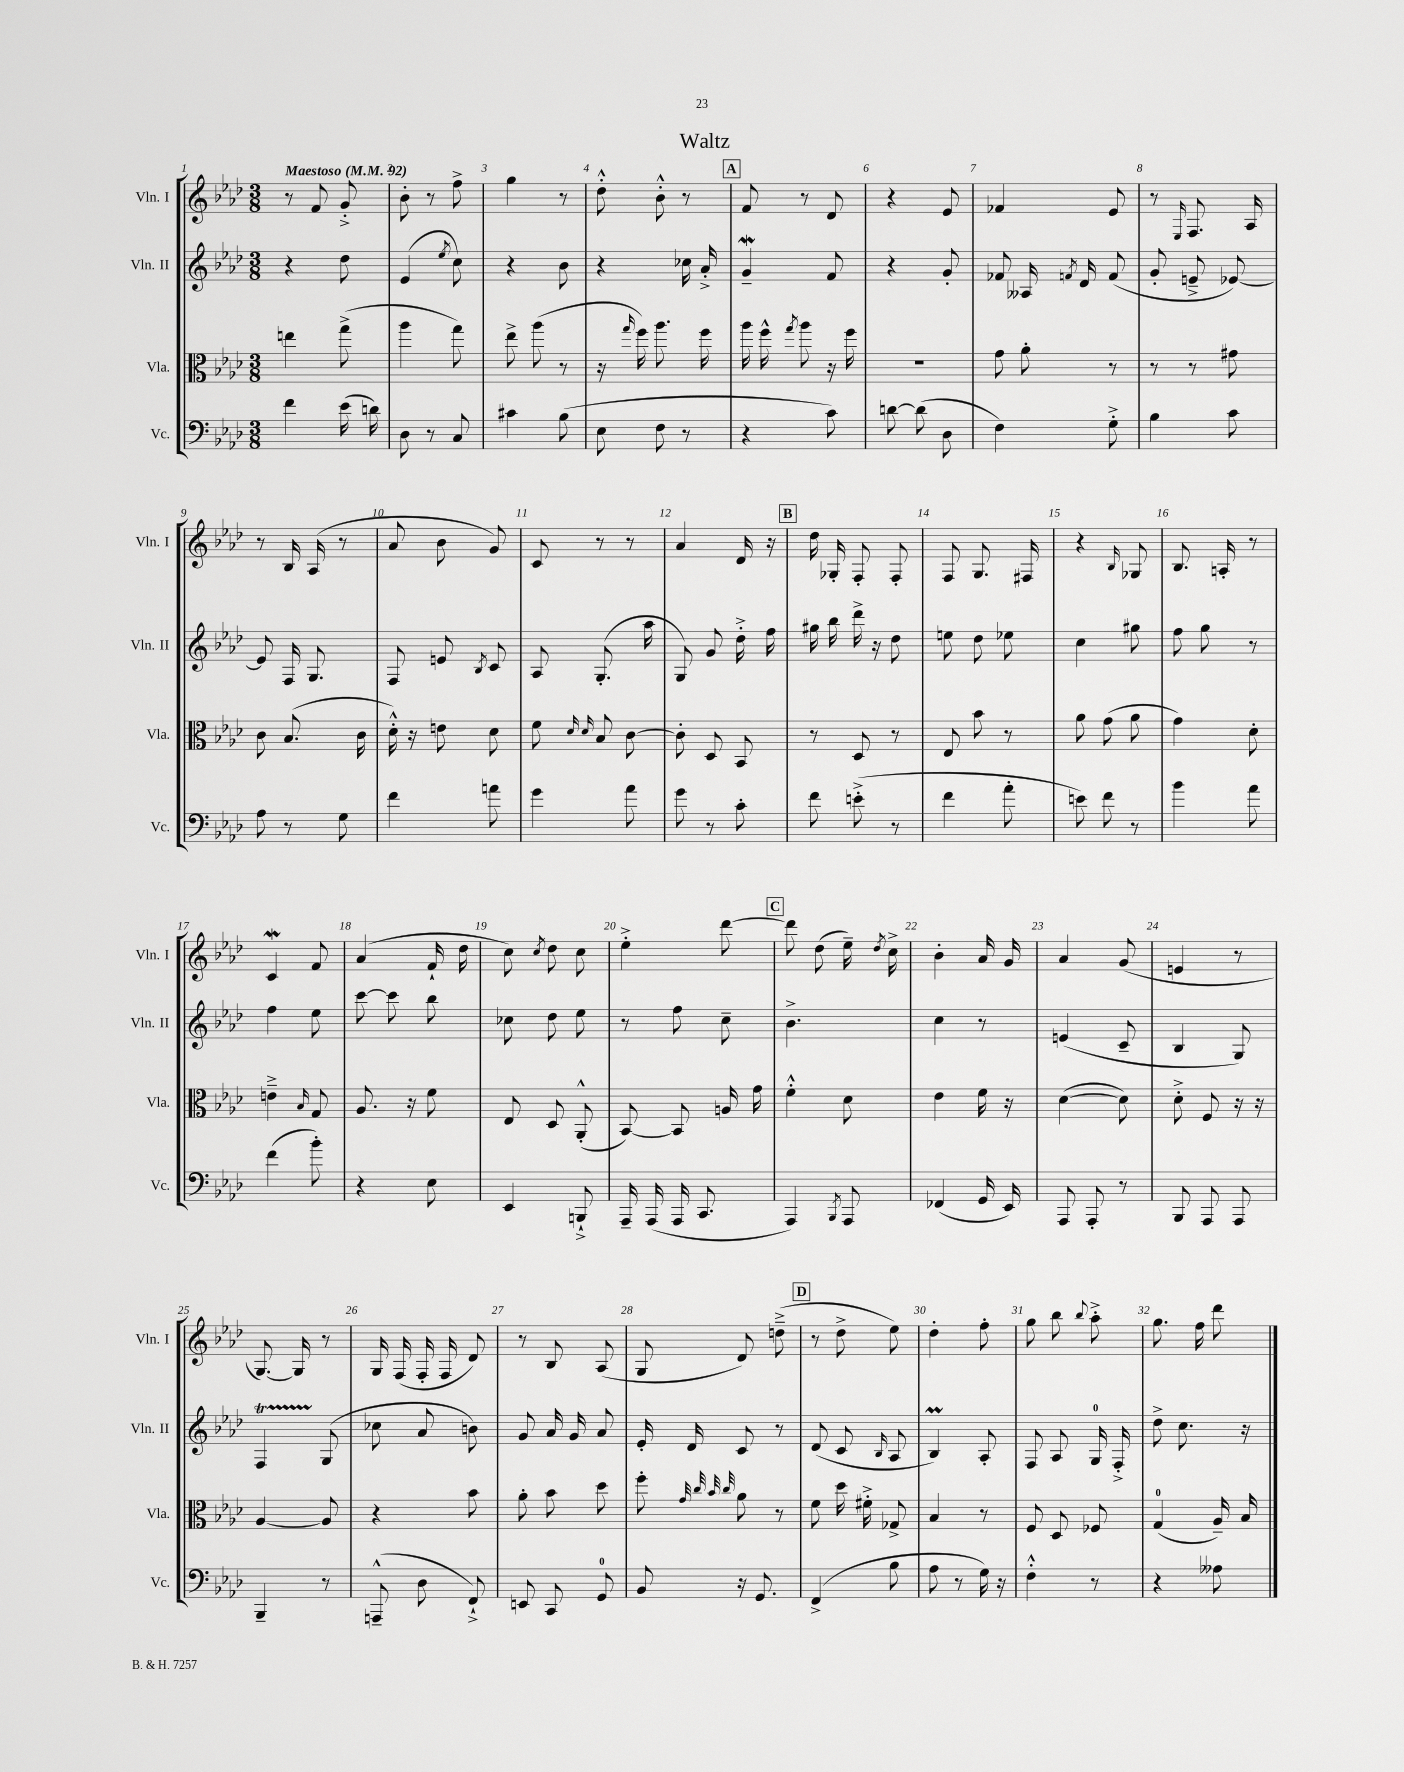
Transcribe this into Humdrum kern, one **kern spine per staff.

**kern	**kern	**kern	**kern
*part4	*part3	*part2	*part1
*staff4	*staff3	*staff2	*staff1
*I"Vc.	*I"Vla.	*I"Vln. II	*I"Vln. I
*I'Vc.	*I'Vla.	*I'Vln. II	*I'Vln. I
*clefF4	*clefC3	*clefG2	*clefG2
*k[b-e-a-d-]	*k[b-e-a-d-]	*k[b-e-a-d-]	*k[b-e-a-d-]
*M3/8	*M3/8	*M3/8	*M3/8
*MM92	*MM92	*MM92	*MM92
=1	=1	=1	=1
!	!	!	!LO:TX:a:B:t=Maestoso
4f\	4een\	4r	8r
.	.	.	8f/
(16e-\	(8gg^\	8dd-\	8g'^/
16dn\)	.	.	.
=2	=2	=2	=2
8D-\	4aa-\	(4e-/	8b-'\
8r	.	.	8r
.	.	8qee-/	.
8C/	8gg\)	8cc\)	8ff^\
=3	=3	=3	=3
4c#X\	8ee-^\	4r	4gg\
.	(8aa-\	.	.
(8B-\	8r	8b-\	8r
=4	=4	=4	=4
8E-\	16r	4r	8dd-'^^\
.	16qqgg/	.	.
.	16ff\)	.	.
8F\	8.aa-\	.	8b-'^^\
8r	.	16cc-X\	8r
.	16ff\	16a-'^/	.
!!LO:REH:place=s1:t=A
=5	=5	=5	=5
4r	16aa-\	4gW~/	8f/
.	16ff^^\	.	.
.	8qgg/	.	.
.	8aa-\	.	8r
8c\)	16r	8f/	8d-/
.	16ff\	.	.
=6	=6	=6	=6
[8dn\	4.r	4r	4r
(8d\]	.	.	.
8D-\	.	8g'/	8e-/
=7	=7	=7	=7
4F\)	8g\	8f-X/	4f-X/
.	8a-'\	16A--X/	.
.	.	8qfn/	.
.	.	16d-/	.
8G'^\	8r	(8f/	8e-/
=8	=8	=8	=8
4B-\	8r	8g'/	8r
.	.	.	16qqE-/
.	8r	8en~^/	8.F/
8c\	8g#X\	[8e-X/)	.
.	.	.	16A-/
!!LO:LB:g=z
=9	=9	=9	=9
8A-\	8c\	8e-/]	8r
8r	(8.B-/	16F/	16B-/
.	.	8.G/	(16A-/
8G\	.	.	8r
.	16c\	.	.
=10	=10	=10	=10
4f\	16d-'^^\)	8F/	8a-/
.	16r	.	.
.	8en\	8en/	8b-\
.	.	8qB-/	.
8an\	8d-\	8c/	8g/)
=11	=11	=11	=11
4g\	8f\	8A-/	8c/
.	16qqd-/	.	.
.	16qqd-/	.	.
.	8B-/	(8.G'/	8r
8a-\	[8c\	.	8r
.	.	16aa-\	.
=12	=12	=12	=12
8g\	8c'\]	8G/)	4a-/
8r	8D-/	8g/	.
8c'\	8BB-/	16dd-'^\	16d-/
.	.	16ff\	16r
!!LO:REH:place=s1:t=B
=13	=13	=13	=13
8f\	8r	16gg#X\	16dd-\
.	.	16bb-\	16G-X'/
(8en'^\	8D-/	16ddd-^\	8F'/
.	.	16r	.
8r	8r	8dd-\	8F'/
=14	=14	=14	=14
4f\	8E-/	8een\	8F/
.	8b-\	8dd-\	8.G/
8a-'\	8r	8ee-X\	.
.	.	.	16F#X/
=15	=15	=15	=15
8en\)	8a-\	4cc\	4r
8f\	(8g\	.	.
.	.	.	16qqB-/
8r	8a-\	8gg#X\	8G-X/
=16	=16	=16	=16
4b-\	4g\)	8ff\	8.B-/
.	.	8gg\	.
.	.	.	16An'/
8a-\	8d-'\	8r	8r
!!LO:LB:g=z
=17	=17	=17	=17
(4f\	4en~^\	4ff\	4cW/
.	16qqB-/	.	.
8b-'\)	8G/	8ee-\	8f/
=18	=18	=18	=18
4r	8.A-/	[8ccc\	(4a-/
.	.	8ccc\]	.
.	16r	.	.
8E-\	8f\	8bb-\	16f`/
.	.	.	16dd-\
=19	=19	=19	=19
4EE-/	8E-/	8cc-X\	8cc\)
.	.	.	8qcc/
.	8D-/	8dd-\	8dd-\
8BBBn`^/	(8AA-'^^/	8ee-\	8cc\
=20	=20	=20	=20
16AAA-~/	[8BB-/)	8r	4ee-'^\
(16AAA-/	.	.	.
16AAA-/	8BB-/]	8ff\	.
8.CC/	.	.	.
.	16An/	8cc~\	[8ddd-\
.	16g\	.	.
!!LO:REH:place=s1:t=C
=21	=21	=21	=21
4AAA-/)	4f'^^\	4.b-^\	8ddd-\]
.	.	.	(8dd-\
8qBBB-/	.	.	.
8AAA-/	8d-\	.	16ee-~\)
.	.	.	8qdd-/
.	.	.	16cc^\
=22	=22	=22	=22
(4FF-X/	4e-\	4cc\	4b-'\
16GG/	16f\	8r	16a-/
16EE-/)	16r	.	16g/
=23	=23	=23	=23
8AAA-/	([4d-\	(4en/	4a-/
8AAA-'/	.	.	.
8r	8d-\])	8c~/	(8g/
=24	=24	=24	=24
8BBB-/	8d-'^\	4B-/	4en/
8AAA-/	8F/	.	.
8AAA-/	16r	8G/)	8r
.	16r	.	.
!!LO:LB:g=z
=25	=25	=25	=25
4BBB-~/	[4A-/	4FT/	[8.G/)
.	.	.	16G/]
8r	8A-/]	(8G/	8r
=26	=26	=26	=26
(8AAAn~^^/	4r	8cc-X\	16G/
.	.	.	(16F/
8D-\	.	8a-/	16F'/
.	.	.	16F/
8FF`^/)	8b-\	8bn\)	8d-/)
=27	=27	=27	=27
8EEn/	8a-'\	8g/	8r
8CC/	8b-\	16a-/	8B-/
.	.	16g/	.
8GG/	8dd-\	8a-/	(8A-/
=28	=28	=28	=28
8BB-/	8ff'\	16e-'/	8G/
.	.	16d-/	.
.	32qqg/	.	.
.	32qqcc/	.	.
.	32qqb-/	.	.
.	32qqcc/	.	.
16r	8a-\	8c/	8d-/)
8.GG/	.	.	.
.	8r	8r	(8ddn~^\
!!LO:REH:place=s1:t=D
=29	=29	=29	=29
(4FF^/	8f\	(8d-/	8r
.	16dd-\	8c/	8dd-^\
.	16f#X'^\	.	.
.	.	16qqB-/	.
8B-\	8G-X^/	8A-/	8ee-\)
=30	=30	=30	=30
8A-\	4B-/	4B-M/)	4dd-'\
8r	.	.	.
16G\)	8r	8A-'/	8ff'\
16r	.	.	.
=31	=31	=31	=31
4F'^^\	8F/	8F/	8gg\
.	8D-/	8A-/	8bb-\
.	.	.	8qqbb-/
8r	8F-X/	16G/	8aa-'^\
.	.	16F'^/	.
=32	=32	=32	=32
4r	(4G/	8dd-^\	8.gg\
.	.	8.cc\	.
.	.	.	16ff\
8A--X\	16A-~/)	.	8ddd-\
.	16B-/	16r	.
==	==	==	==
*-	*-	*-	*-
